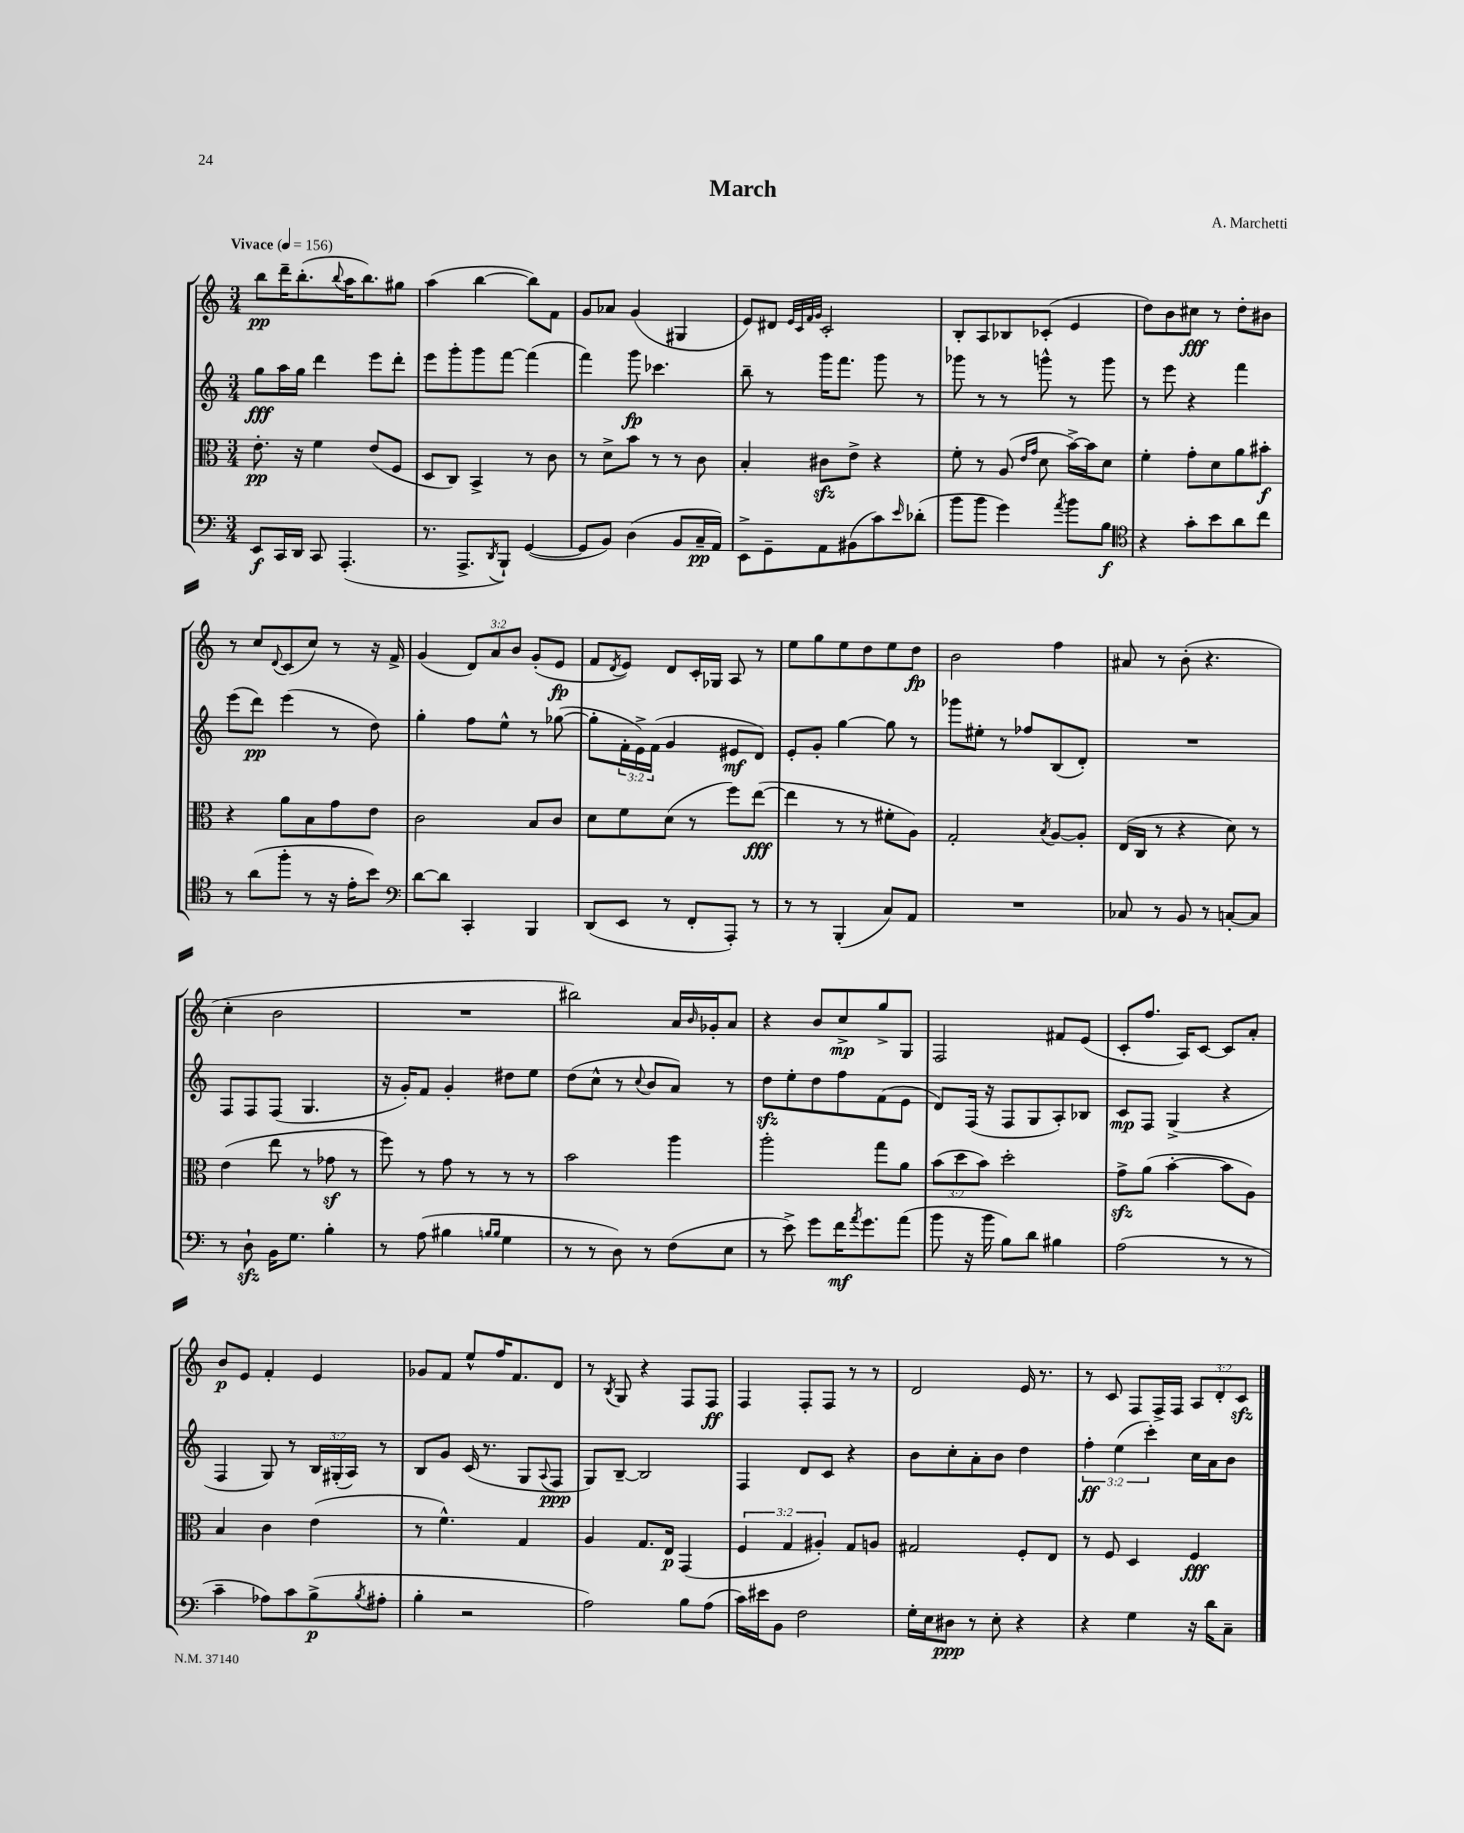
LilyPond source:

\header { title = "March" composer = "A. Marchetti" }
<<
\new StaffGroup <<
\new Staff = "s0" {
    \clef treble \key c \major \numericTimeSignature \time 3/4 \override Staff.TupletNumber.text = #tuplet-number::calc-fraction-text \tempo "Vivace" 4 = 156
    b''8\pp d'''16-- b''8.-.( \appoggiatura { b''8 } a''16 b''8.) gis''8 |
    a''4( b''4~ b''8) f'8 |
    g'8 aes'8 g'4( gis4 |
    e'8) dis'8 \grace { e'32 c'32 f'32 g'32 } c'2-. |
    b8-. a8 bes8 ces'8-.( e'4 |
    d''8) b'8 cis''8\fff r8 d''8-. bis'8 |
    r8 c''8 \appoggiatura { d'8 } c'8( c''8) r8 r16 f'16-> |
    g'4( \tuplet 3/2 { d'8) a'8 b'8 } g'8-.( e'8\fp |
    f'8 \acciaccatura { d'8 } e'8) d'8 c'16-. ges16 a8 r8 |
    e''8 g''8 e''8 d''8 e''8 d''8\fp |
    b'2 f''4 |
    ais'8 r8 b'8-.( r4. |
    c''4-. b'2 |
    R2. |
    bis''2) a'16 \grace { b'16 } ges'16-. a'8 |
    r4 b'8 c''8->\mp g''8-> g8 |
    f2 fis'8 e'8( |
    c'8-. f''8. a16) c'8~ c'8 a'8-. |
    b'8\p e'8 f'4-. e'4 |
    ges'8 f'8 e''8-^ f''16 f'8. d'8 |
    r8 \acciaccatura { b8 } g8 r4 f8 f8\ff |
    f4 f8-. f8 r8 r8 |
    d'2 e'16 r8. |
    r8 c'8 f8 f16-> f16 \tuplet 3/2 { a8 d'8-. c'8\sfz } \bar "|." |
}
\new Staff = "s1" {
    \clef treble \key c \major \numericTimeSignature \time 3/4 \override Staff.TupletNumber.text = #tuplet-number::calc-fraction-text
    g''8\fff a''16 g''16 d'''4 e'''8 d'''8-. |
    e'''8 g'''8-. g'''8 f'''8~ f'''4( |
    f'''4) g'''8\fp ces'''4. |
    b''8-- r8 g'''16 f'''8. g'''8 r8 |
    ges'''8 r8 r8 g'''8-^ r8 g'''8 |
    r8 e'''8 r4 f'''4 |
    e'''8( d'''8\pp) e'''4( r8 d''8) |
    g''4-. f''8 e''8-^ r8 ges''8~( |
    ges''8-. \tuplet 3/2 { f'16-. e'16->) f'16( } g'4 eis'8\mf d'8) |
    e'8-. g'8-. g''4~ g''8 r8 |
    ges'''8 eis''8-. r8 fes''8 b8( d'8-.) |
    R2. |
    f8 f8 f8( g4. |
    r16 g'16-.) f'8 g'4-. dis''8 e''8 |
    d''8( c''8-^ r8 \appoggiatura { c''8 } b'8 a'8) r8 |
    d''8\sfz e''8-. d''8 f''8 f'8( e'8 |
    d'8) f16( r16 f8 g8 a8-.) bes8 |
    c'8\mp f8 g4->( r4 |
    f4 g8) r8 \tuplet 3/2 { b16 gis16-.( a16) } r8 |
    b8 g'8 c'16( r8. g8 \appoggiatura { a8 } f8\ppp |
    g8) b8~-- b2 |
    f4 d'8 c'8 r4 |
    b'8 c''8-. a'8-. b'8 d''4 |
    \tuplet 3/2 { f''4-.\ff e''4( c'''4-.) } c''16 a'16 b'8 \bar "|." |
}
\new Staff = "s2" {
    \clef alto \key c \major \numericTimeSignature \time 3/4 \override Staff.TupletNumber.text = #tuplet-number::calc-fraction-text
    e'8.-.\pp r16 f'4 e'8( f8 |
    d8 c8) b,4-> r8 c'8 |
    r8 d'8-> b'8 r8 r8 c'8 |
    b4-. cis'8\sfz e'8-> r4 |
    f'8-. r8 a8( \grace { e'16 g'16 } d'8 b'16~->) b'16 d'8 |
    f'4-. g'8-. d'8 a'8 bis'8-.\f |
    r4 a'8 b8 g'8 e'8 |
    c'2 b8 c'8 |
    d'8 f'8 d'8( r8 f''8) e''8~\fff( |
    e''4 r8 r8 fis'8-. a8) |
    g2-. \acciaccatura { b8 } a8~ a8-. |
    e16( c16 r8 r4 d'8) r8 |
    e'4( e''8 r8 ges'8\sf r8 |
    f''8) r8 g'8 r8 r8 r8 |
    b'2 a''4 |
    a''2-. g''8 a'8 |
    \tuplet 3/2 { b'8( d''8 b'8) } d''2-. |
    g'8->\sfz a'8( b'4~-. b'8 a8) |
    b4 c'4 e'4( |
    r8 f'4.-^) g4 |
    a4 g8. e16\p g,4( |
    \tuplet 3/2 { f4 g4 ais4-.) } g8 a8 |
    gis2 f8-. e8 |
    r8 f8 d4 f4\fff \bar "|." |
}
\new Staff = "s3" {
    \clef bass \key c \major \numericTimeSignature \time 3/4
    e,8\f c,16 d,16 c,8 a,,4.-.( |
    r8. a,,8.-> \acciaccatura { d,8 } b,,8-!) g,4~( |
    g,8 b,8) d4( b,8 c16--\pp a,16) |
    e,8-> g,8-- a,8 bis,8( c'8) \grace { e'16 } des'8-.( |
    b'8 b'8 g'4) \acciaccatura { a'8 } b'8 b8\f |
    \clef tenor r4 g'8-. b'8 a'8 c''8 |
    r8 a'8( f''8-. r8 r16 e'16-. b'8) |
    \clef bass d'8~ d'8 c,4-. b,,4 |
    d,8( e,8 r8 f,8-. a,,8-.) r8 |
    r8 r8 b,,4-.( c8) a,8 |
    R2. |
    ces8 r8 b,8 r8 c8~-. c8 |
    r8 d8-!\sfz b,16 g8. b4-. |
    r8 a8( bis4 \grace { b16 b16 } g4 |
    r8 r8 d8) r8 f8( e8 |
    r8 e'8->) g'8 f'16\mf \acciaccatura { a'8 } g'8. a'8( |
    b'8 r16 b'16 b8) d'8 bis4 |
    a2( r8 r8 |
    c'4-- aes8) c'8 b8->\p( \acciaccatura { b8 } ais8-. |
    b4-. r2 |
    a2) b8 a8( |
    c'16) eis'16 b,8 f2 |
    g16-. e16 dis8\ppp r8 e8-. r4 |
    r4 g4 r16 d'16 c8-- \bar "|." |
}
>>
>>
\layout { \context { \Score \remove "Bar_number_engraver" } }
